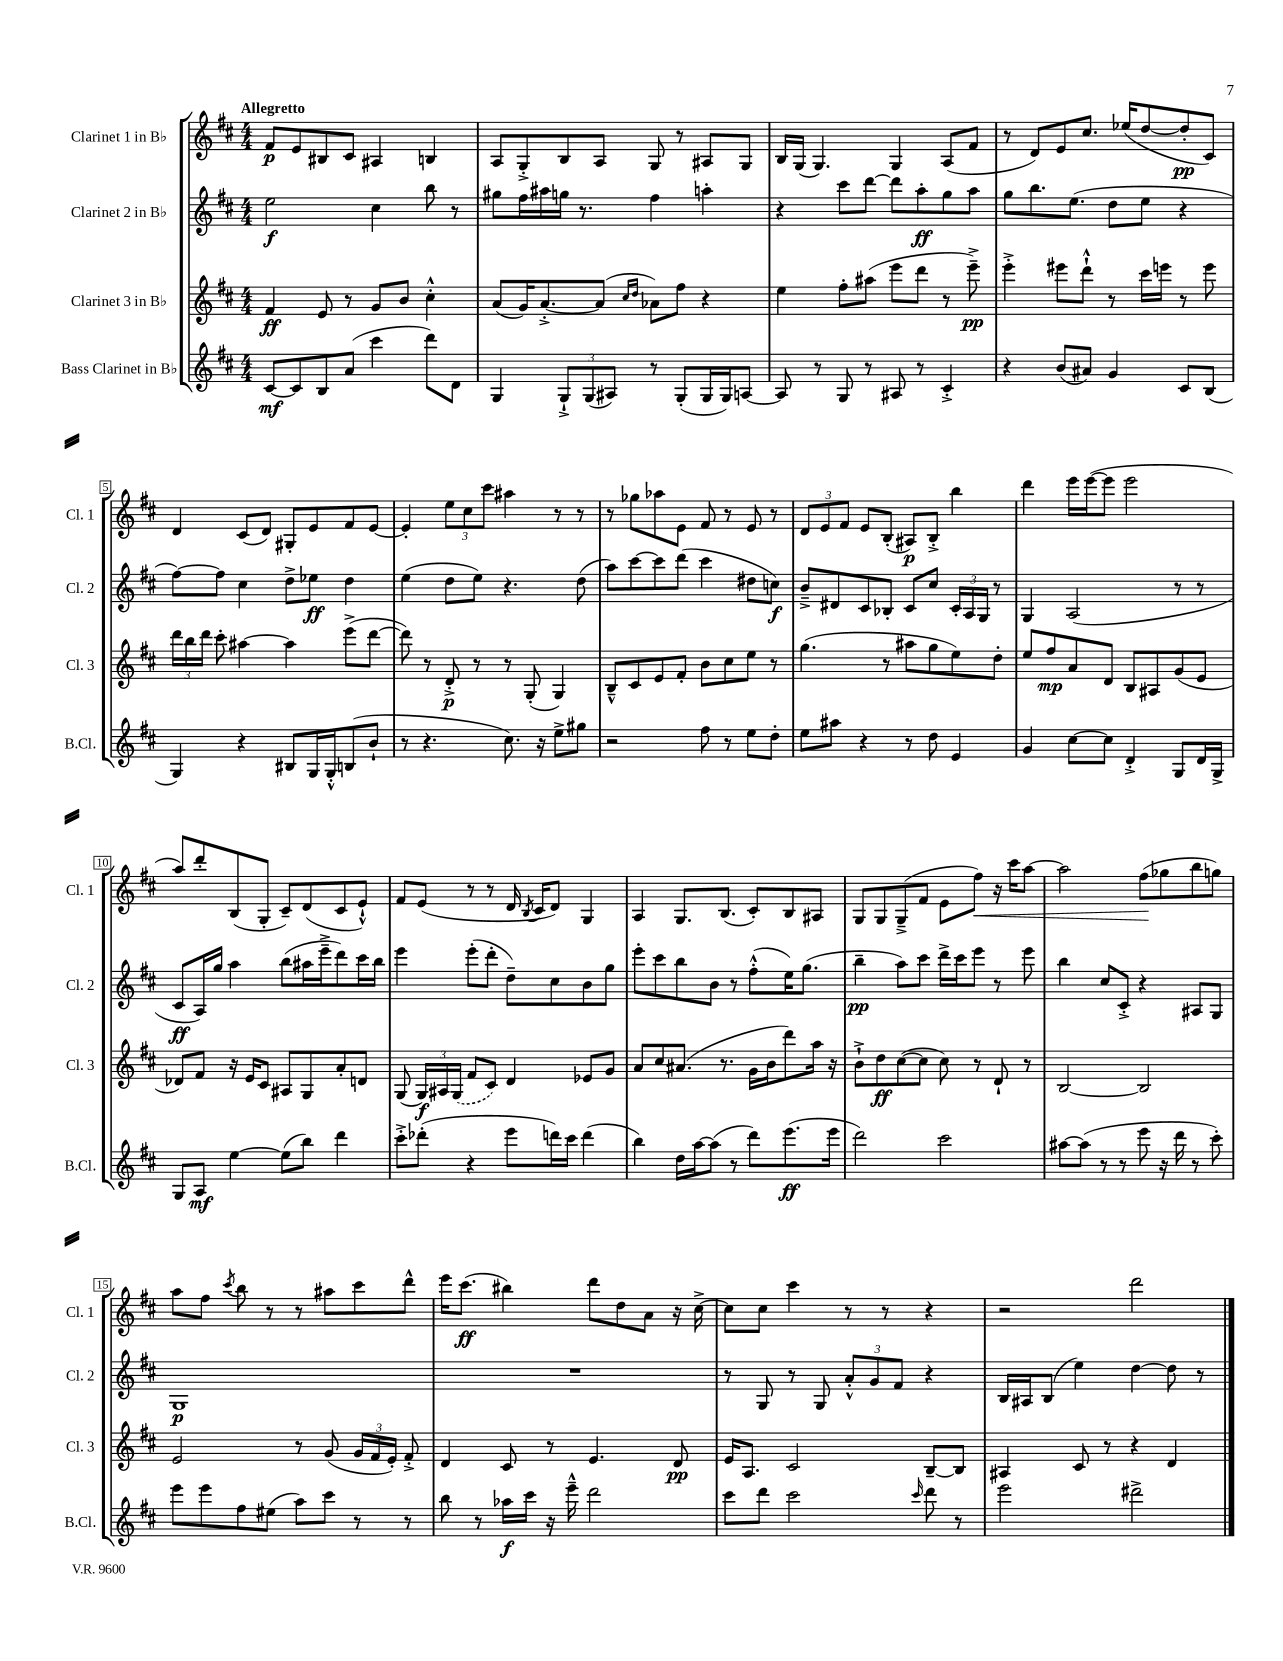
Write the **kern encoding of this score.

**kern	**kern	**kern	**kern
*staff4	*staff3	*staff2	*staff1
*clefG2	*clefG2	*clefG2	*clefG2
*k[f#c#]	*k[f#c#]	*k[f#c#]	*k[f#c#]
*M4/4	*M4/4	*M4/4	*M4/4
[8c#	4f#	2ee	8f#
8c#]	.	.	8e
8B	8e	.	8B#
(8a	8r	.	8c#
4ccc#	8g	4cc#	4A#
.	8b	.	.
8ddd)	4cc#'^^	8bb	4B
8d	.	8r	.
=	=	=	=
4G	(8a	8gg#	8A
.	16g)	16ff#	8G'^
.	[8.a'^	16aa#	.
12G`^	.	16gg	8B
.	.	8.r	.
(12G	.	.	.
.	(8a]	.	8A
12A#)	.	.	.
.	16qqcc#	.	.
.	16qqdd	.	.
8r	8a-)	4ff#	8G
(8G'	8ff#	.	8r
16G	4r	4aa'	8A#
16G)	.	.	.
[8A	.	.	8G
=	=	=	=
8A]	4ee	4r	16B
.	.	.	(16G
8r	.	.	4.G)
8G	8ff#'	8ccc#	.
8r	(8aa#	[8ddd	.
8A#	8eee	8ddd]	4G
8r	8ddd	8aa'	.
4c#'^	8r	8gg	(8A
.	8eee~^)	8aa	8f#
=	=	=	=
4r	4eee'^	8gg	8r
.	.	8.bb	8d)
(8b	8eee#	.	8e
.	.	(8.ee	.
8a#)	8ddd`^^	.	8.cc#
4g	8r	8dd	.
.	.	.	(16ee-
.	16ccc#	8ee	[8dd
.	16eee	.	.
8c#	8r	4r	8dd']
(8B	8eee	.	8c#)
=	=	=	=
4G)	24ddd	[8ff#)	4d
.	24bb	.	.
.	24ddd	.	.
.	8ccc#'	8ff#]	.
4r	[4aa#	4cc#	(8c#
.	.	.	8d)
8B#	4aa#]	8dd^	8G#'
16G	.	8ee-	8e
16G'^^	.	.	.
(8B	(8eee^	4dd	8f#
8b`	[8ddd	.	[8e
=	=	=	=
8r	8ddd])	(4ee	4e']
4.r	8r	.	.
.	8d'^	8dd	12ee
.	.	.	12cc#
.	8r	8ee)	.
.	.	.	12ccc#
8.cc#)	8r	4.r	4aa#
.	(8G'	.	.
16r	.	.	.
8ee^	4G)	.	8r
8gg#	.	(8dd	8r
=	=	=	=
2r	8B~^^	8aa)	8r
.	8c#	[8ccc#	8gg-
.	8e	8ccc#]	8aa-
.	8f#'	(8ddd	8e
8ff#	8b	4ccc#	8f#
8r	8cc#	.	8r
8ee	8ee	8dd#	8e
8dd'	8r	8cc)	8r
=	=	=	=
8ee	(4.gg	8b~^	12d
.	.	.	12e
8aa#	.	8d#	.
.	.	.	12f#
4r	.	8c#	8e
.	8r	8B-'	(8B'
8r	8aa#	8c#	8A#)
8dd	8gg	8cc#	8B'^
4e	8ee)	24c#'	4bb
.	.	24A	.
.	.	24G	.
.	8dd'	8r	.
=	=	=	=
4g	8ee	4G	4ddd
.	8ff#	.	.
[8cc#	8a	(2A	16eee
.	.	.	([16eee
8cc#]	8d	.	8eee]
4d'^	8B	.	2eee
.	8A#	.	.
8G	(8g	8r	.
16d	8e	8r	.
16G^	.	.	.
=	=	=	=
8G	8d-)	8c#	8aa)
8A	8f#	16A)	8ddd'
.	.	16gg	.
[4ee	16r	4aa	(8B
.	16e	.	.
.	8c#	.	8G'
(8ee]	8A#	(8bb	8c#~)
8bb)	8G	16aa#	(8d
.	.	16eee~^	.
4ddd	8a'	8ddd)	8c#
.	8d	16ccc#	8e`^^)
.	.	16bb	.
=	=	=	=
8ccc#'^	(8G	4eee	8f#
(8ddd-'	24G)	.	(8e
.	24A#	.	.
.	(24G	.	.
4r	8f#	(8eee'	8r
.	8c#)	8ddd'	8r
8eee	4d	8dd~)	16d
.	.	.	8qB
.	.	.	16c#
16ddd)	.	8cc#	8d)
16ccc#	.	.	.
(4ddd	8e-	8b	4G
.	8g	8gg	.
=	=	=	=
4bb)	8a	8eee'	4A
.	8cc#	8ccc#	.
16dd	(8.a#	8bb	8.G
[16aa	.	.	.
(8aa]	.	8b	.
.	8.r	.	(8.B
8r	.	8r	.
8ddd)	16g	(8ff#'^^	8c#')
.	16b	.	.
(8.eee	8ddd)	16ee)	8B
.	.	(8.gg	.
.	16aa	.	8A#
16eee	16r	.	.
=	=	=	=
2ddd)	8b`^	4bb~	8G
.	8dd	.	8G
.	([8cc#	8aa)	(8G~^
.	8cc#]	8ccc#	8f#
2ccc#	8cc#)	16ddd^	8e
.	.	16ccc#	.
.	8r	8eee	8ff#)
.	8d`	8r	16r
.	.	.	16ccc#
.	8r	8eee	[8aa
=	=	=	=
[8aa#	[2B	4bb	2aa]
(8aa#]	.	.	.
8r	.	8cc#	.
8r	.	8c#'^	.
8eee	2B]	4r	(8ff#
16r	.	.	8gg-
16ddd	.	.	.
8r	.	8A#	8bb
8ccc#')	.	8G	8gg)
=	=	=	=
8eee	2e	1G	8aa
8eee	.	.	8ff#
.	.	.	8qccc#
8ff#	.	.	8bb
(8ee#	.	.	8r
8aa)	8r	.	8r
8ccc#	(8g	.	8aa#
8r	24g	.	8ccc#
.	24f#	.	.
.	24e')	.	.
8r	8f#'^	.	8ddd^^
=	=	=	=
8bb	4d	1r	16eee
.	.	.	(8.ccc#
8r	.	.	.
16aa-	8c#	.	4bb#)
16ccc#	.	.	.
16r	8r	.	.
16eee~^^	.	.	.
2ddd	4.e	.	8ddd
.	.	.	8dd
.	.	.	8a
.	8d	.	16r
.	.	.	[16cc#^
=	=	=	=
8ccc#	16e	8r	8cc#]
.	8.A	.	.
8ddd	.	8G	8cc#
2ccc#	2c#	8r	4ccc#
.	.	8G	.
.	.	12a'^^	8r
.	.	12g	.
.	.	.	8r
.	.	12f#	.
16qqccc#	.	.	.
8ddd	[8B~	4r	4r
8r	8B]	.	.
=	=	=	=
2eee	4A#	16B	2r
.	.	16A#	.
.	.	(8B	.
.	8c#	4ee)	.
.	8r	.	.
2ddd#^	4r	[4dd	2ddd
.	4d	8dd]	.
.	.	8r	.
==	==	==	==
*-	*-	*-	*-
